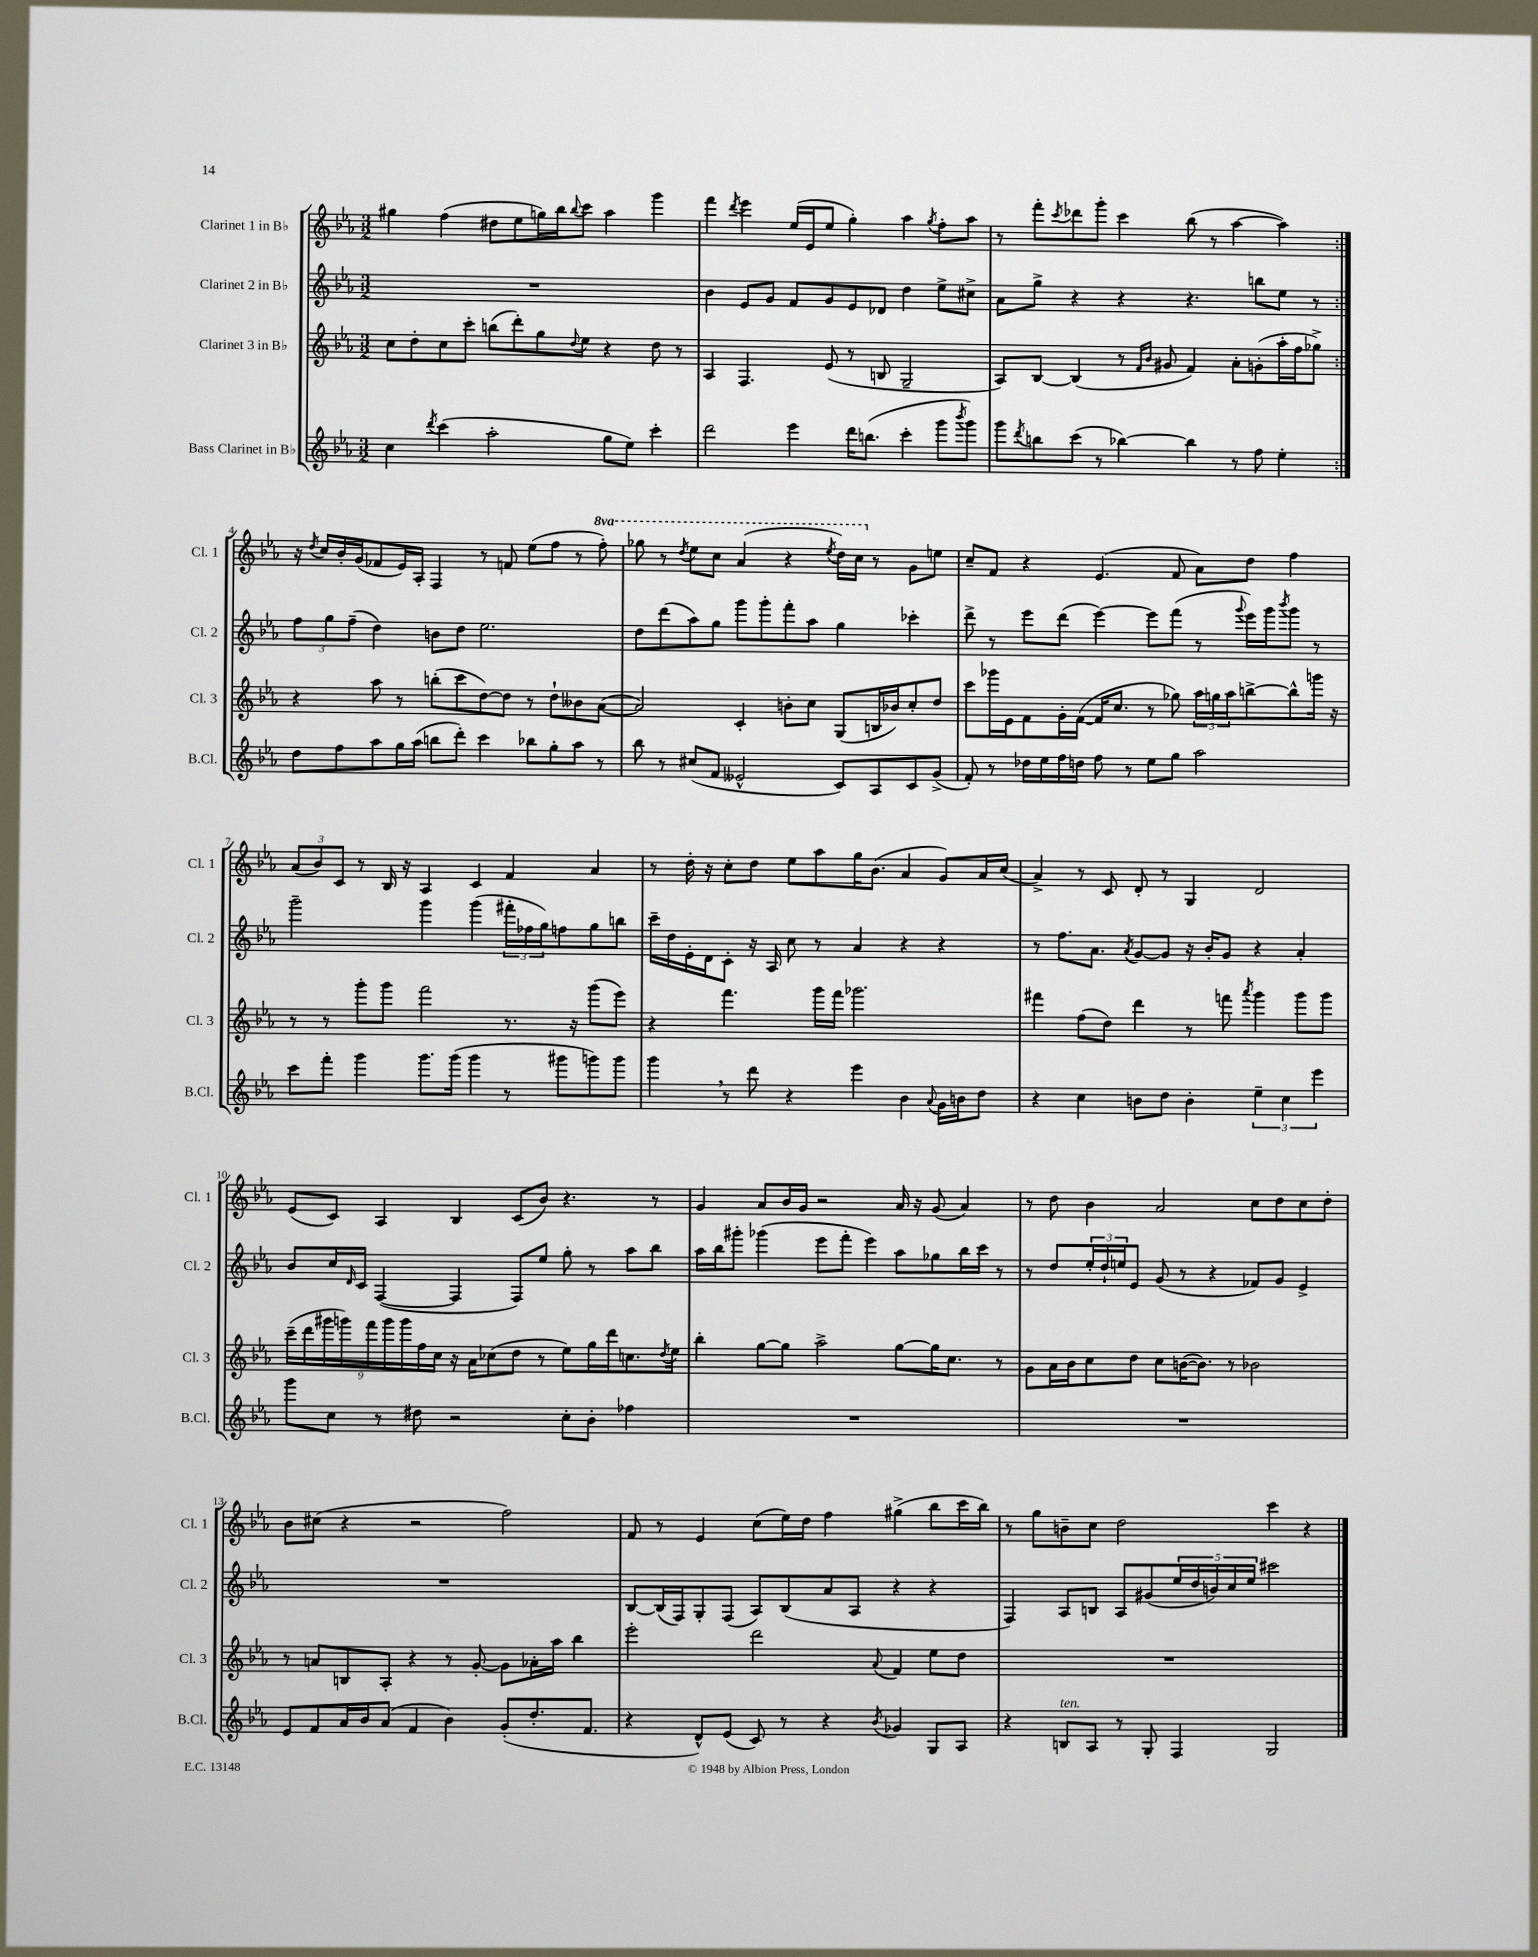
<<
\new StaffGroup <<
\new Staff = "s0" \with { instrumentName = "Clarinet 1 in Bb" shortInstrumentName = "Cl. 1" } {
    \clef treble \key ees \major \numericTimeSignature \time 3/2 \set Staff.ottavationMarkups = #ottavation-simple-ordinals
    \repeat volta 2 { gis''4 f''4( dis''8 ees''8 g''16) bes''16 \appoggiatura { bes''8 } c'''8 aes''4 g'''4 |
    f'''4 \acciaccatura { d'''8 } ees'''4 ees''16( ees'16 ees''8 g''4-.) aes''4 \acciaccatura { g''8 } f''8-. aes''8 |
    r8 f'''8-. \acciaccatura { c'''8 } des'''8 g'''8-. c'''4 bes''8( r8 aes''4~ aes''4) | }
    r16 \acciaccatura { d''8 } c''16 bes'16-. g'16( fes'8 ees'16) aes16-. f4 r8 f'8 ees''8( f''8 r8 \ottava #1 f'''8-.) |
    ges'''8 r8 \acciaccatura { d'''8 } ees'''8 c'''8 aes''4( r4 \acciaccatura { ees'''8 } d'''16) c'''16 \ottava #0 r8 g'8 e''8 |
    c''8-- f'8 r4 ees'4.( f'8 aes'8) d''8 f''4 |
    \tuplet 3/2 { aes'8( bes'8) c'8 } r8 bes16 r16 aes4 c'4 f'4 aes'4 |
    r8 d''16-. r16 c''8-. d''8 ees''8 aes''8 g''16 bes'8.( aes'4 g'8) aes'16 c''16( |
    aes'4->) r8 c'8 d'8-. r8 g4 d'2 |
    ees'8( c'8) aes4 bes4 c'8( bes'8) r4. r8 |
    g'4 aes'8 bes'16 g'16 r2 aes'16 r16 g'8( aes'4) |
    r8 d''8 bes'4 aes'2 c''8 d''8 c''8 d''8-. |
    bes'8 cis''8( r4 r2 f''2) |
    f'8 r8 ees'4 c''8( ees''16) d''16 f''4 gis''4->( bes''8 c'''16 bes''16) |
    r8 g''8 b'8-- c''8 d''2 c'''4 r4 \bar "|." |
}
\new Staff = "s1" \with { instrumentName = "Clarinet 2 in Bb" shortInstrumentName = "Cl. 2" } {
    \clef treble \key ees \major \numericTimeSignature \time 3/2
    \repeat volta 2 { R1. |
    bes'4 ees'8 g'8 f'8 g'8 ees'8 des'8 d''4 ees''8-> cis''8-> |
    aes'8 g''8-> r4 r4 r4. b''8 ees''8 r8 | }
    \tuplet 3/2 { f''8 g''8 f''8--( } d''4) b'8 d''8 ees''2. |
    d''8 d'''8( aes''8) g''8 g'''8 g'''8-. f'''8-. aes''8 g''4 ces'''4-. |
    d'''8-> r8 ees'''8 d'''8( ees'''4~) ees'''8 f'''8( r8 \appoggiatura { g'''8 } ees'''16) g'''16 \acciaccatura { bes'''8 } g'''8 r8 |
    g'''2-- g'''4 g'''4( \tuplet 3/2 { fis'''16-. fes''16 g''16) } f''8 g''8 b''8 |
    c'''16-- d''16 ees'16-. d'16 c'8-. r16 aes16 c''8 r8 aes'4 r4 r4 |
    r8 f''8. aes'8. \acciaccatura { aes'8 } g'8~ g'8 r16 bes'16-. g'8 r4 aes'4-. |
    bes'8 c''16 \grace { d'16 } c'16 f4~( f4 f8) ees''8 g''8-. r8 aes''8 bes''8 |
    aes''16 bes''16 gis'''8-. ges'''4( ees'''8 f'''8-. ees'''4) aes''8 ges''8 bes''16 c'''16 r8 |
    r8 d''8 \tuplet 3/2 { ees''16-. d''16-! e''16 } ees'8 g'8( r8 r4 fes'8) g'8 ees'4-> |
    R1. |
    bes8~ bes16( f16) g8-. f8( aes8) bes8( aes'8 aes8 r4 r4 |
    f4) aes8 b8 aes8 gis'8( \tuplet 5/4 { ees''16 d''16 b'16) c''16 ees''16 } cis'''2 \bar "|." |
}
\new Staff = "s2" \with { instrumentName = "Clarinet 3 in Bb" shortInstrumentName = "Cl. 3" } {
    \clef treble \key ees \major \numericTimeSignature \time 3/2
    \repeat volta 2 { c''8 d''8-. c''8 c'''8-. b''8( d'''8-.) g''8 \appoggiatura { d''8 } ees''8 r4 d''8 r8 |
    aes4 f4. ees'8( r8 b8 g2-- |
    aes8) bes8~ bes4( r8 \grace { f'16 bes'16 } gis'8 f'4) aes'8-. g'8-.( aes''16-. f''16 ges''8->) | }
    r4 aes''8 r8 b''8-.( c'''8 d''8~) d''8 r8 d''8-! beses'8 aes'8~( |
    aes'2) c'4-. b'8-. c''8 g8( b16 bes'16) c''8-. d''8 |
    c'''8 ges'''16 ees'16 f'8 g'16-. f'16~( f'16 c''8. r8 ges''8) \tuplet 3/2 { aes''16 g''16 aes''16 } b''8~-> b''8-^ g'''16 r16 |
    r8 r8 g'''8-. g'''8 f'''2 r8. r16 g'''8( ees'''8) |
    r4 f'''4. g'''16 f'''16 ges'''2. |
    fis'''4 f''8( d''8) d'''4 r8 f'''8 \acciaccatura { aes'''8 } g'''4 g'''8 g'''8 |
    \tuplet 9/8 { c'''16--( d'''16 gis'''16 g'''16) f'''16 g'''16 g'''16 f''16 c''16 } r16 aes'16 ces''8( d''8 r8 ees''8) g''16 d'''16 c''8. \acciaccatura { d''8 } ees''16 |
    bes''4-. g''8~ g''8 aes''2-> g''8~ g''16 c''8. r8 |
    g'8 aes'16 bes'16 c''8 d''8 c''8 b'16~( b'8.) r8 bes'2 |
    r8 a'8 b8 aes8-. r4 r8 g'8~-. g'8 aes'16-. aes''16 bes''4 |
    ees'''2-. d'''2 \appoggiatura { aes'8 } f'4 ees''8 d''8 |
    R1. \bar "|." |
}
\new Staff = "s3" \with { instrumentName = "Bass Clarinet in Bb" shortInstrumentName = "B.Cl." } {
    \clef treble \key ees \major \numericTimeSignature \time 3/2
    \repeat volta 2 { c''4 \acciaccatura { d'''8 } c'''4( aes''2-. g''8 ees''8) c'''4-. |
    d'''2 ees'''4 d'''16 b''8.( c'''4-. g'''8 \acciaccatura { bes'''8 } g'''8) |
    g'''8 \acciaccatura { d'''8 } b''8 c'''8( r8 bes''4~) bes''4 r8 f''8 ees''4-. | }
    d''8 f''8 aes''8 g''16 aes''16( b''8 d'''8-.) c'''4 bes''8 g''8-. aes''8 r8 |
    bes''8 r8 cis''8( f'8 eeses'2-^ c'8) aes8 c'8 g'8->( |
    f'8-.) r8 des''16 ees''16 f''16 d''16 f''8 r8 ees''8 g''8 aes''2 |
    c'''8 f'''8-. g'''4 g'''8. g'''16( g'''4 r8 gis'''8 g'''8) g'''8 |
    g'''4 \breathe r8 d'''8 r4 ees'''4 bes'4 \appoggiatura { aes'8 } g'16 b'16 d''8 |
    r4 c''4 b'8 d''8 b'4-. \tuplet 3/2 { ees''4-- c''4 ees'''4 } |
    g'''8 c''8 r8 dis''8 r2 c''8-. bes'8-. fes''4 |
    R1. |
    R1. |
    ees'8 f'8 aes'16 bes'16 aes'8( f'4 bes'4) g'8-.( d''8.-. f'8. |
    r4 d'8-^) ees'8( c'8) r8 r4 \acciaccatura { bes'8 } ges'4 g8 aes8 |
    r4 b8^\markup { \italic "ten." } aes8 r8 g8-. f4 g2 \bar "|." |
}
>>
>>
